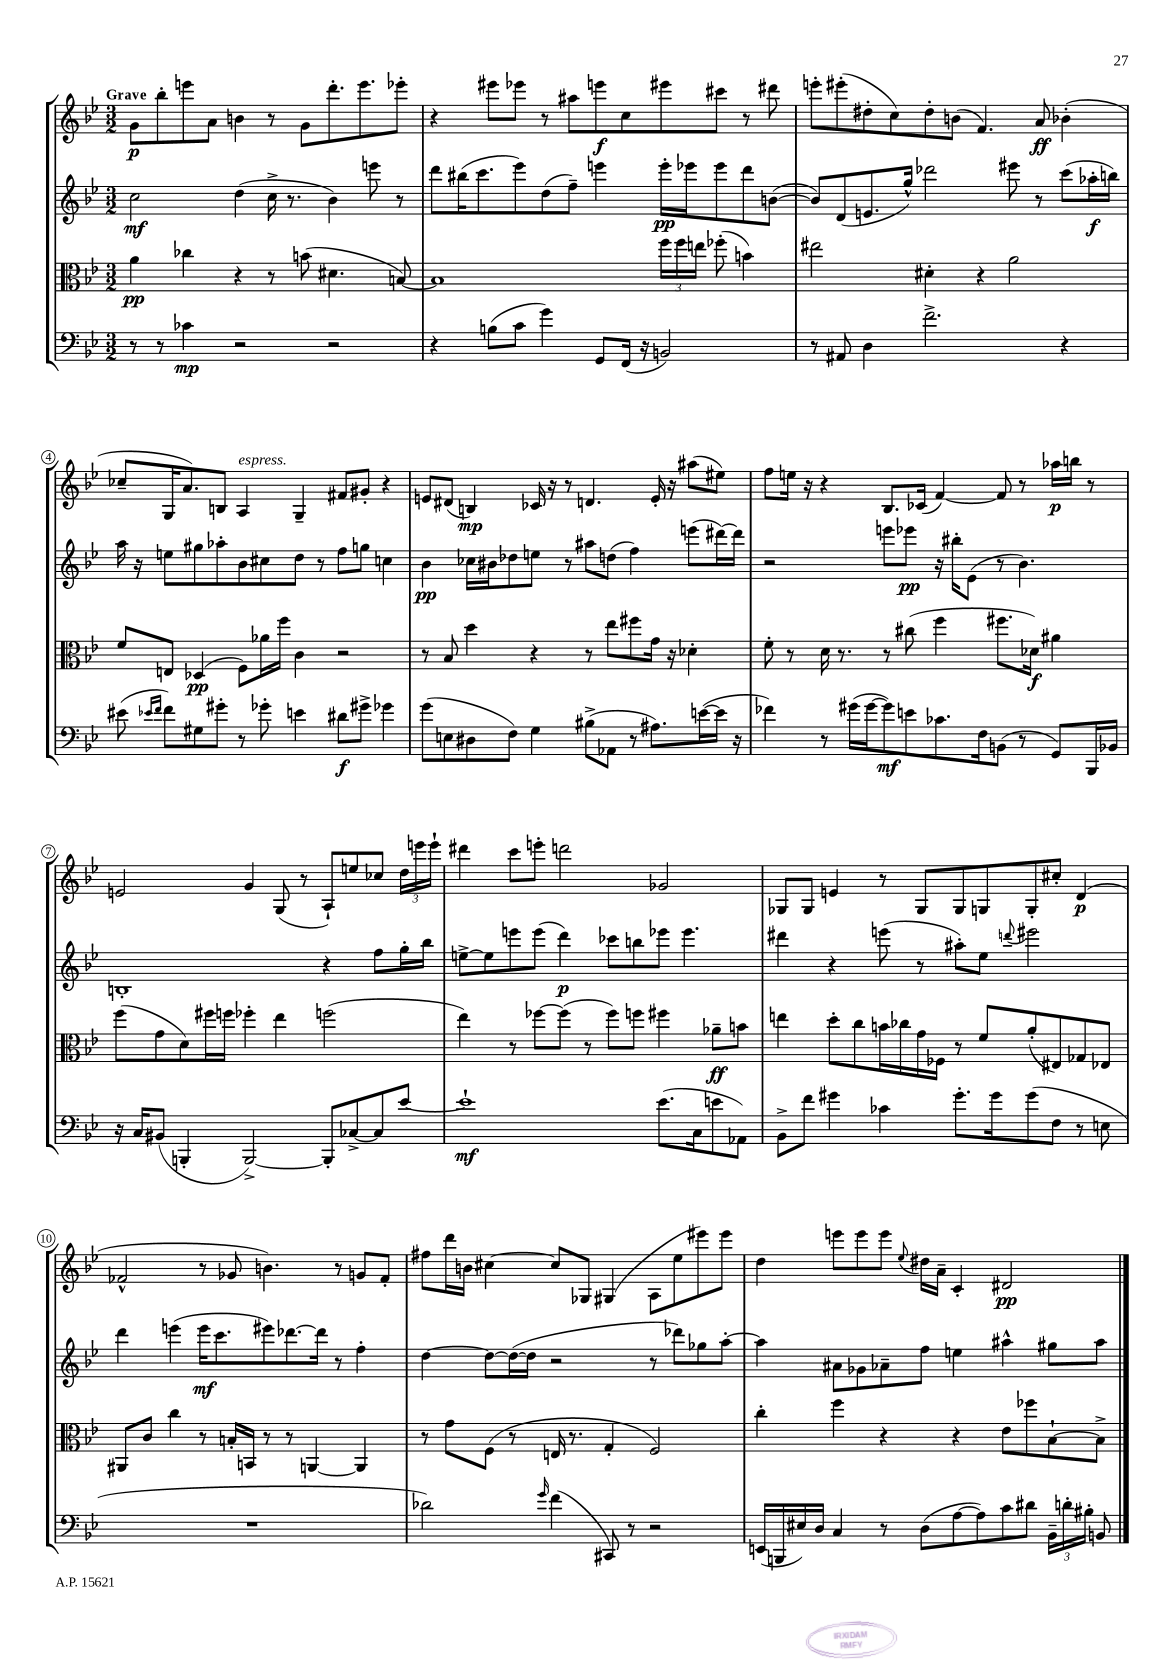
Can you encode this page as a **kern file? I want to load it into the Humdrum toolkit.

**kern	**kern	**kern	**kern
*staff4	*staff3	*staff2	*staff1
*clefF4	*clefC3	*clefG2	*clefG2
*k[b-e-]	*k[b-e-]	*k[b-e-]	*k[b-e-]
*M3/2	*M3/2	*M3/2	*M3/2
8r	4a\	2cc\	8g\L
8r	.	.	8bb-'\
4c-\	4cc-\	.	8eee\
.	.	.	8a\J
2r	4r	(4dd\	4b\
.	8r	16cc^\	8r
.	.	8.r	.
.	(8b\	.	8g\L
2r	4.d#\	4b-\)	8.ddd'\
.	.	.	8.eee\
.	.	8eee\	.
.	[8B/)	8r	8eee-'\J
=	=	=	=
4r	1B]	8ddd\L	4r
.	.	(16bb#\K	.
.	.	8.ccc\	.
(8B\L	.	.	8eee#\L
8c\J	.	8eee-\)	8eee-\J
4g\)	.	(8dd\	8r
.	.	8ff~\J)	8aa#\L
8GG/L	.	4eee\	8eee\
(16FF/Jk	.	.	8cc\
16r	.	.	.
2BB/)	24ff\LL	16eee'\LL	8eee#\
.	24ff\	.	.
.	.	16eee-\J	.
.	24ee\JJ	.	.
.	(8ff-'\	8eee-\	8ccc#\J
.	4b\)	8ddd\	8r
.	.	([8b\J	8ddd#\
=	=	=	=
8r	2ee#\	8b/]L)	8eee'\L
8AA#/	.	(8d/	(8eee#'\
4D\	.	8.e/	8dd#'\
.	.	.	8cc\)
.	.	16gg^^/Jk)	.
2.f^\	4d#'\	2ddd-\	8dd#'\
.	.	.	(8b\J
.	4r	.	4.f/)
.	2a\	8eee#\	.
.	.	8r	8a/
4r	.	(8ccc\L	(4b-'\
.	.	16aa-'\L	.
.	.	16bb\JJ)	.
=	=	=	=
(8e#\	8f/L	16aa\	8cc-~/L
.	.	16r	.
16qqe-/LL	.	.	.
16qqf/JJ	.	.	.
8f\L)	8E/J	8ee\L	16G/K
.	.	.	8.a/)
8G#\	(4D-/	8gg#\	.
8g#'\J	.	8aa-'\	8B/J
8r	8F\L)	8b-\	4A/
8g-'\	16a-\L	8cc#\	.
.	16ff\JJ	.	.
4e\	4c\	8dd\J	4G~/
.	.	8r	.
8d#\L	2r	8ff\L	8f#/L
8g#^\J	.	8gg\J	8g#'/J
4g-\	.	4cc\	4r
=	=	=	=
(8g\L	8r	4b-\	8e/L
8E\	8B-/	.	(8d#/J
8D#\	4dd\	16cc-\LL	4B/)
.	.	16b#\J	.
8F\J)	.	8dd-\	.
4G\	4r	8ee\J	16c-/
.	.	.	16r
.	.	8r	8r
(8B#^\L	8r	8aa#\L	4.d/
8AA-\J	8ee-\L	(8dd\J	.
8r	8ff#\	4ff\)	.
8.A#\L)	16g\Jk	.	16e'/
.	16r	.	16r
.	4d-'\	(8eee\L	(8aa#\L
([16e\L	.	.	.
16e\]JJ	.	[16ddd#\L)	8ee#\J)
16r	.	16ddd#\]JJ	.
=	=	=	=
4f-\)	8f'\	2r	8ff\L
.	8r	.	16ee\Jk
.	.	.	16r
8r	16d\	.	4r
.	8.r	.	.
(16g#\LL	.	.	.
[16g#\J	.	.	.
8g#\])	8r	8eee\L	8.B-/L
8e\	(8cc#\	8eee-\J	.
.	.	.	(16c-/Jk
8.c-\	4ff\	16r	[4f/)
.	.	16bb#'\LK	.
.	.	(8e-\J	.
16F\k	.	.	.
(8BB\J	8.ff#\L	8r	8f/]
8r	.	4.b-\)	8r
.	16d-\Jk)	.	.
8GG/L)	4a#\	.	16aa-\LL
.	.	.	16bb\JJ
16BBB-/L	.	.	8r
16BB-/JJ	.	.	.
=	=	=	=
16r	(8ff\L	1B'	2e/
16C/LK	.	.	.
(8BB#/J	8g\	.	.
4BBB'/	8d\)	.	.
.	16ff#\L	.	.
.	16ff\JJ	.	.
[2BBB^/)	4ff-'\	.	4g/
.	4ee-\	.	(8G/
.	.	.	8r
8BBB'/]L	(2ff\	4r	8A`/L)
[8C-^/	.	.	8ee/
8C-/]	.	8ff\L	8cc-/J
[8e-/J	.	16gg'\L	24dd\LL
.	.	.	24eee\
.	.	16bb-\JJ	.
.	.	.	24eee`\JJ
=	=	=	=
1e-`]	4ee-\)	[8ee^\L	4ddd#\
.	.	8ee\]	.
.	8r	8eee\	8ccc\L
.	[8ff-\L	(8eee\J	8eee'\J
.	(8ff-\]J	4ddd\)	2ddd\
.	8r	.	.
.	8ff-\L)	8ccc-\L	.
.	8ff\J	8bb\	.
(8.e-\L	4ff#\	8eee-\J	2g-/
.	.	4.eee-\	.
16C\k	.	.	.
8e\	8a-~\L	.	.
8AA-\J)	8b\J	.	.
=	=	=	=
8BB-^\L	4ee\	4ddd#\	8G-/L
8f\J	.	.	8G-/J
4g#\	8dd'\L	4r	4e/
.	8cc\	.	.
4c-\	16b\L	(8eee\	8r
.	16cc-\	.	.
.	16g\	8r	8G-/L
.	16F-\JJ	.	.
8.g#'\L	8r	8aa#'\L)	8G-/
.	8f/L	8ee-\J	8G/
16g#\k	.	.	.
.	.	8qqddd/	.
(8g#\	(8a'/	2eee#\	8G'/
8F\J	8E#/)	.	8cc#'/J
8r	8G-/	.	(4d/
8E\	8E-/J	.	.
=	=	=	=
1.r	8AA#/L	4ddd\	2f-^^/
.	8c/J	.	.
.	4cc\	(4eee\	.
.	8r	16eee\LK	8r
.	.	8.ccc\	.
.	16B'/LL	.	8g-/
.	16BB/JJ	.	.
.	8r	8eee#\)	4.b\)
.	8r	[8.ddd-\	.
.	[4AA/	.	.
.	.	16ddd-\]Jk	.
.	.	8r	8r
.	4AA/]	4ff'\	8g/L
.	.	.	8f-'/J
=	=	=	=
2d-\)	8r	[4dd\	8ff#\L
.	8g\L	.	16ddd\L
.	.	.	16b\JJ
.	(8F\J	8dd\_L	[4cc#\
.	8r	(16dd\_L	.
.	.	16dd\]JJ	.
16qqg/	.	.	.
(4f\	16E/	2r	8cc#/]L
.	8.r	.	.
.	.	.	8G-/J
8CC#/)	4G'/	.	(4G#/
8r	.	.	.
2r	2F/)	8r	8A\L
.	.	8ddd-\L)	8ee-\
.	.	8gg-\	8eee#\)
.	.	[8aa'\J	8eee#\J
=	=	=	=
(16EE/LL	4cc'\	4aa\]	4dd\
16BBB/	.	.	.
16E#/)	.	.	.
16D/JJ	.	.	.
4C/	4ff\	8a#\L	8eee\L
.	.	8g-\	8eee\
8r	4r	8a-~\	8eee\J
.	.	.	8qqee-/
(8D\L	.	8ff\J	16dd#\LL
.	.	.	16a~\JJ
[8A\	4r	4ee\	4c'/
8A\])	.	.	.
8c\	8e-\L	4aa#^^\	2d#/
8d#\J	8ff-\	.	.
24BB-~\LL	[8B-`\	8gg#\L	.
24d'\	.	.	.
24B#'\JJ	.	.	.
8BB/	8B-^\]J	8aa#\J	.
==	==	==	==
*-	*-	*-	*-
